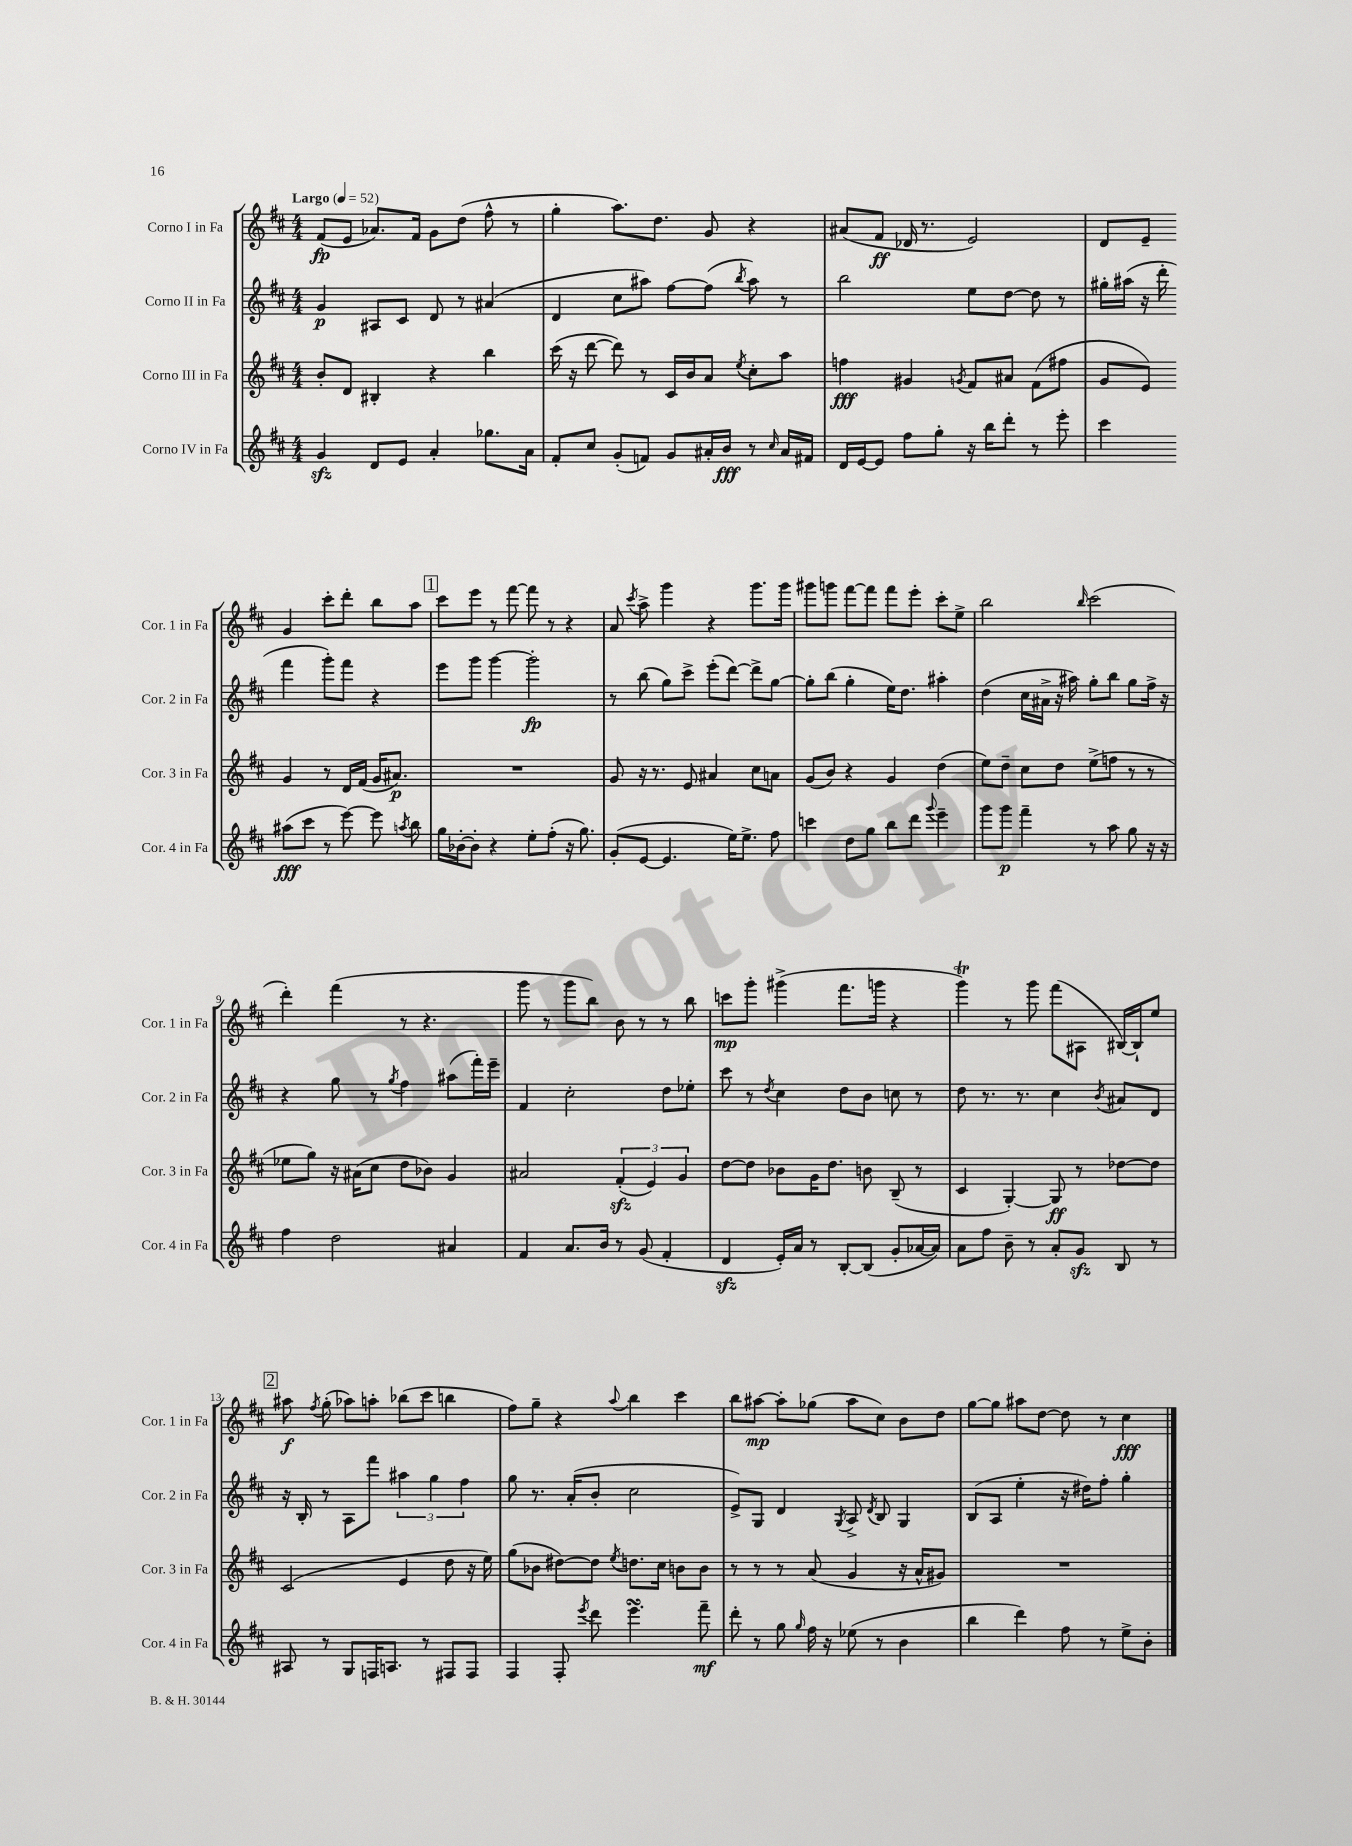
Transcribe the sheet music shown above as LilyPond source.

<<
\new StaffGroup <<
\new Staff = "s0" \with { instrumentName = "Corno I in Fa" shortInstrumentName = "Cor. 1 in Fa" } {
    \clef treble \key d \major \numericTimeSignature \time 4/4 \tempo "Largo" 4 = 52
    \autoBeamOff fis'8[\fp( e'8] aes'8.[) fis'16] g'8[ d''8]( fis''8-^ r8 |
    g''4-. a''8.[) d''8.] g'8 r4 |
    ais'8[( fis'8]\ff des'16 r8. e'2) |
    d'8[ e'8]-- g'4 cis'''8[-. d'''8]-. b''8[ a''8] |
    \mark \markup { \box "1" } cis'''8[ e'''8] r8 fis'''8~ fis'''8 r8 r4 |
    a'8 \acciaccatura { cis'''8 } a''8-> g'''4 r4 g'''8.[ g'''16] |
    gis'''8[ g'''8] fis'''8[~ fis'''8] fis'''8[ e'''8]-. cis'''8[-. e''8]-> |
    b''2 \grace { b''16 } cis'''2( |
    d'''4-.) fis'''4( r8 r4. |
    g'''8 r8 g'''8[ b''8]) b'8 r8 r8 b''8 |
    c'''8[\mp g'''8]-. gis'''4->( fis'''8.[ g'''16] r4 |
    g'''4\trill) r8 g'''8 fis'''8[( ais8] bis16[~) bis16-! e''8] |
    \mark \markup { \box "2" } ais''8\f \acciaccatura { fis''8 } g''8-.( aes''8[) a''8]-. bes''8[( cis'''8] b''4 |
    fis''8[) g''8]-- r4 \appoggiatura { a''8 } b''4 cis'''4 |
    b''8[ ais''8]~\mp ais''8[-. ges''8]( ais''8[ cis''8]) b'8[ d''8] |
    g''8[~ g''8] ais''8[ d''8]~ d''8 r8 cis''4\fff \bar "|." |
}
\new Staff = "s1" \with { instrumentName = "Corno II in Fa" shortInstrumentName = "Cor. 2 in Fa" } {
    \clef treble \key d \major \numericTimeSignature \time 4/4
    \autoBeamOff g'4\p ais8[ cis'8] d'8 r8 ais'4( |
    d'4 cis''8[ ais''8]) fis''8[~ fis''8]( \acciaccatura { b''8 } ais''8) r8 |
    b''2 e''8[ d''8]~ d''8 r8 |
    gis''16[-. ais''16]( r16 d'''16-. fis'''4 g'''8[-.) fis'''8] r4 |
    \mark \markup { \box "1" } e'''8[ g'''8] g'''4~ g'''2-.\fp |
    r8 b''8( g''8[) cis'''8]-> e'''8[-.( d'''8]~) d'''8[-> g''8]~ |
    g''8[-. b''8]( g''4-. e''16[) d''8.] ais''4-. |
    d''4( cis''16[ ais'16]-> r16 ais''16) g''8[-. b''8] g''8[ fis''16]-> r16 |
    r4 g''8 r8 \acciaccatura { g''8 } fis''4 ais''8[( fis'''16-.) e'''16]-- |
    fis'4 cis''2-. d''8[ ees''8]-. |
    cis'''8 r8 \acciaccatura { d''8 } cis''4 d''8[ b'8] c''8 r8 |
    d''8 r8. r8. cis''4 \acciaccatura { b'8 } ais'8[ d'8] |
    \mark \markup { \box "2" } r16 b16-. r8 a8[ fis'''8] \tuplet 3/2 { ais''4 g''4 fis''4 } |
    g''8 r8. a'16[-.( b'8]-. cis''2 |
    e'8[->) g8] d'4 \acciaccatura { g8 } a8-> \acciaccatura { d'8 } b8 g4 |
    b8[( a8] e''4-. r16 dis''16[) fis''8]-. g''4-. \bar "|." |
}
\new Staff = "s2" \with { instrumentName = "Corno III in Fa" shortInstrumentName = "Cor. 3 in Fa" } {
    \clef treble \key d \major \numericTimeSignature \time 4/4
    \autoBeamOff b'8[-. d'8] bis4-. r4 b''4 |
    cis'''16( r16 d'''8~ d'''8) r8 cis'16[ b'16 a'8] \acciaccatura { e''8 } cis''8[-. a''8] |
    f''4\fff gis'4 \acciaccatura { g'8 } fis'8[ ais'8] fis'8[( fis''8] |
    g'8[ e'8]) g'4 r8 d'16[ fis'16]( g'16[ ais'8.]\p) |
    \mark \markup { \box "1" } R1 |
    g'8 r16 r8. e'8 ais'4 cis''8[ a'8] |
    g'8[( b'8]) r4 g'4 d''4( |
    e''8[) d''8]-- cis''8[ d''8] e''8[->( f''8] r8 r8 |
    ees''8[ g''8]) r16 ais'16[( cis''8] d''8[ bes'8]) g'4 |
    ais'2 \tuplet 3/2 { fis'4-.\sfz( e'4) g'4 } |
    d''8[~ d''8] bes'8[ g'16 d''8.] b'8 b8--( r8 |
    cis'4 g4~-.) g8\ff r8 des''8[~ des''8] |
    \mark \markup { \box "2" } cis'2( e'4 d''8 r16 e''16) |
    g''8[( bes'8] dis''8[~) dis''8] \acciaccatura { e''8 } d''8.[ cis''16] b'8[ b'8] |
    r8 r8 r8 a'8( g'4 r16 a'16[-^ gis'8]) |
    R1 \bar "|." |
}
\new Staff = "s3" \with { instrumentName = "Corno IV in Fa" shortInstrumentName = "Cor. 4 in Fa" } {
    \clef treble \key d \major \numericTimeSignature \time 4/4
    \autoBeamOff g'4\sfz d'8[ e'8] a'4-. ges''8.[ a'16] |
    fis'8[-. cis''8] g'8[-.( f'8]) g'8[ ais'16-. b'16]\fff r8 \grace { cis''16 } ais'16[ fis'16] |
    d'16[ e'16~ e'8] fis''8[ g''8]-. r16 b''16[ d'''8]-. r8 e'''8-. |
    cis'''4 ais''8[\fff( cis'''8] r8 e'''8~) e'''8 \acciaccatura { a''8 } b''8 |
    \mark \markup { \box "1" } g''16[ bes'16~-. bes'8]-. r4 e''8[-. fis''8]-.( r16 g''8.) |
    g'8[-.( e'8]~ e'4. e''16[) e''8.]-> fis''8 |
    c'''4 d''8[ g''8] b''8[ d'''8] \appoggiatura { g'''8 } e'''4-- |
    g'''8[ g'''8]\p fis'''4-- r8 a''8 g''8 r16 r16 |
    fis''4 d''2 ais'4 |
    fis'4 a'8.[ b'16] r8 g'8( fis'4-. |
    d'4\sfz e'16[-.) a'16] r8 b8[~-. b8]( g'8[-. aes'16~ aes'16]) |
    a'8[ fis''8] b'8-- r8 a'8[-. g'8]\sfz b8 r8 |
    \mark \markup { \box "2" } ais8 r8 g8[ f16 a8.] r8 fis8[ fis8] |
    fis4 fis8-. \acciaccatura { e'''8 } d'''8 e'''4.\turn fis'''8--\mf |
    d'''8-. r8 g''8 \grace { g''16 } fis''16 r16 ees''8( r8 b'4 |
    b''4 d'''4) fis''8 r8 e''8[-> b'8]-. \bar "|." |
}
>>
>>
